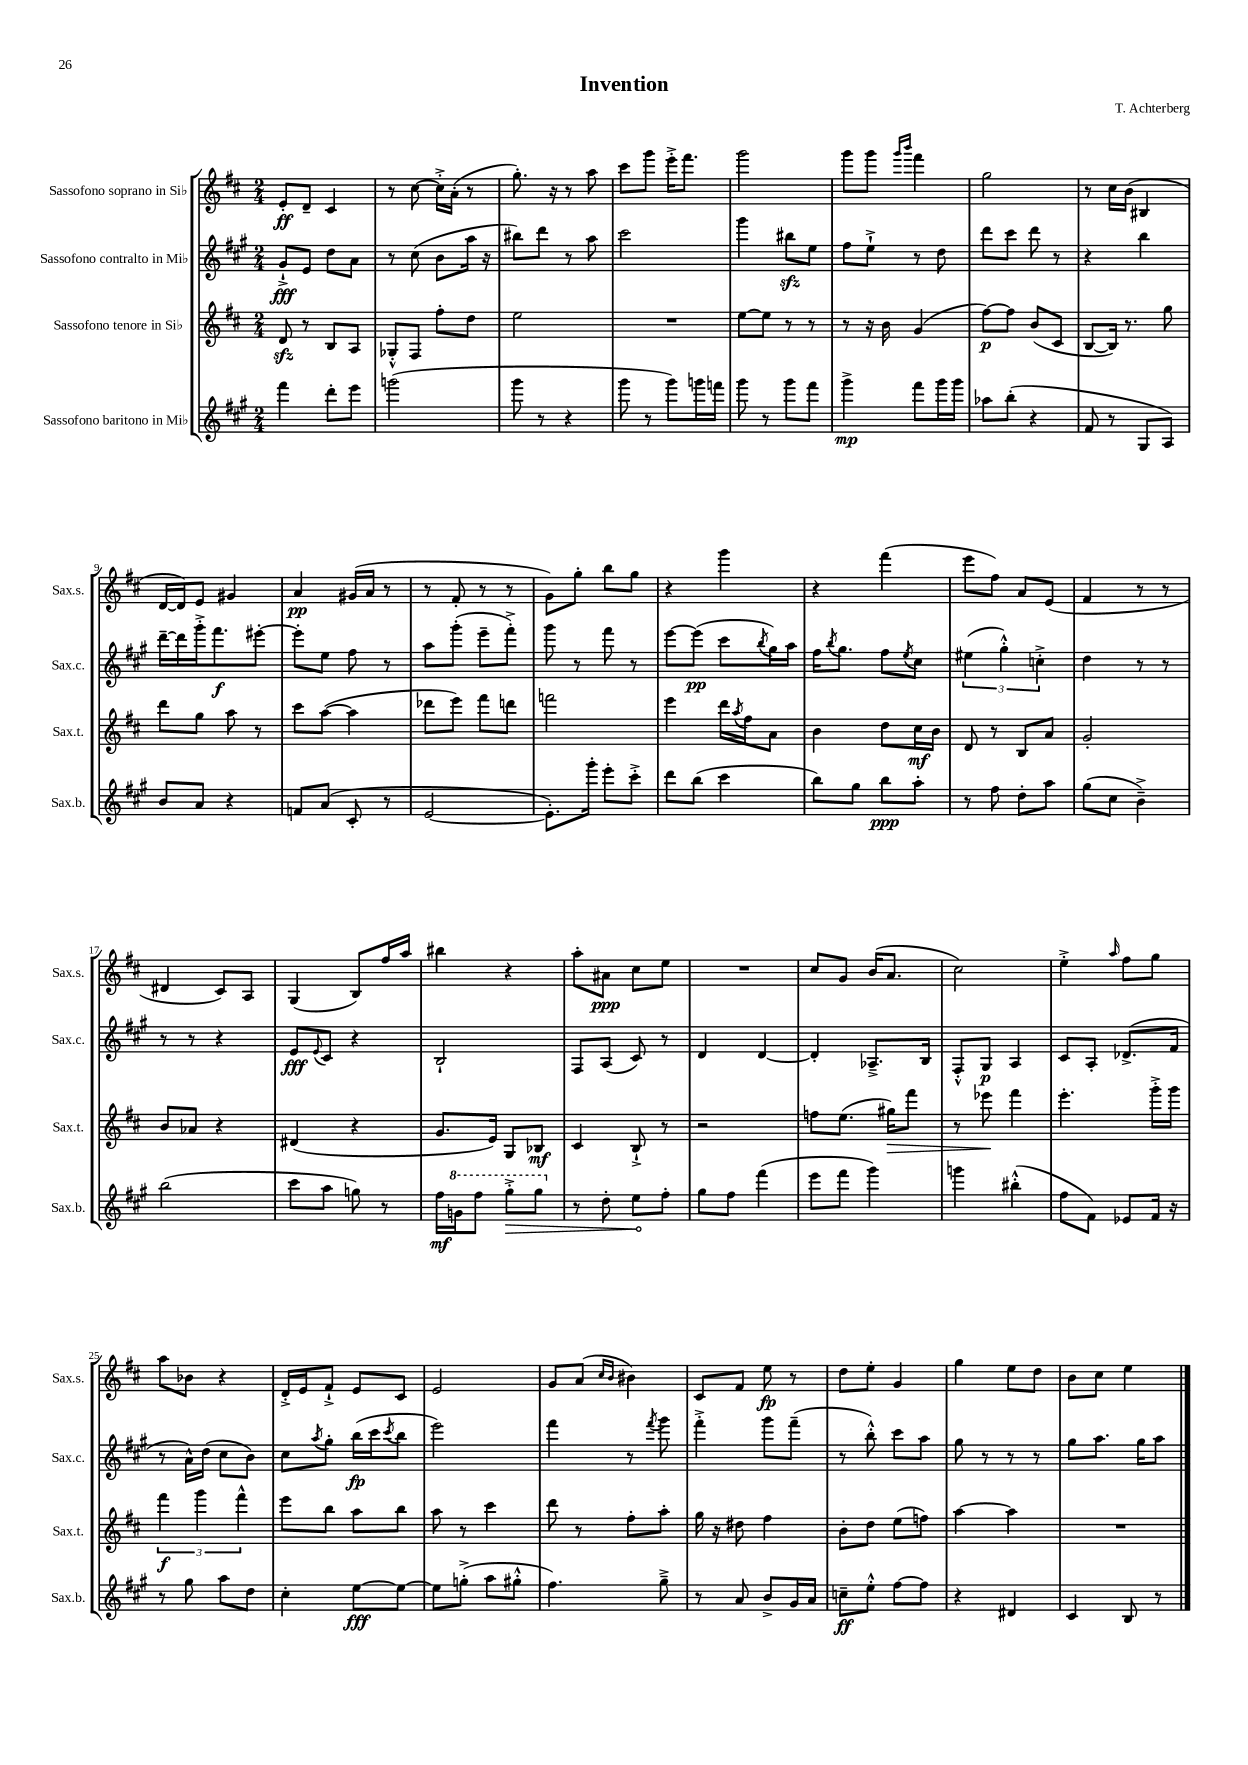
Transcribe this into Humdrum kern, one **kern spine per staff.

**kern	**kern	**kern	**kern
*staff4	*staff3	*staff2	*staff1
*clefG2	*clefG2	*clefG2	*clefG2
*k[f#c#g#]	*k[f#c#]	*k[f#c#g#]	*k[f#c#]
*M2/4	*M2/4	*M2/4	*M2/4
4fff#	8d	8g#`^	8e'
.	8r	8e	8d~
8ddd'	8B	8dd	4c#
8eee	8A	8a	.
=	=	=	=
(2ggg	8G-'^^	8r	8r
.	8F#	(8cc#	[8cc#
.	8ff#'	8b	16cc#'^]
.	.	.	(16a'
.	8dd	16aa	8r
.	.	16r	.
=	=	=	=
8ggg#	2ee	8bb#)	8.gg')
8r	.	8ddd	.
.	.	.	16r
4r	.	8r	8r
.	.	8aa	8aa
=	=	=	=
8ggg#	2r	2ccc#	8ccc#
8r	.	.	8ggg
8ggg#)	.	.	16eee'^
.	.	.	8.fff#
16ggg	.	.	.
16fff	.	.	.
=	=	=	=
8ggg#	[8ee	4ggg#	2ggg
8r	8ee]	.	.
8ggg#	8r	8bb#	.
8fff#	8r	8ee	.
=	=	=	=
4ggg#^	8r	8ff#	8ggg
.	16r	8ee`^	8ggg
.	16b	.	.
.	.	.	16qqggg
.	.	.	16qqbbb
8fff#	(4g	8r	4fff#
16ggg#	.	8dd	.
16ggg#	.	.	.
=	=	=	=
8aa-	[8ff#)	8ddd	2gg
(8bb'	8ff#]	8ccc#	.
4r	(8b	8ddd	.
.	8c#	8r	.
=	=	=	=
8f#	[8B	4r	8r
8r	16B])	.	16cc#
.	8.r	.	(16b
8G#	.	4bb	4B#
8A)	8gg	.	.
=	=	=	=
8b	8ddd	[16ddd~	[16d
.	.	16ddd]	16d])
8a	8gg	16ggg#'^	8e
.	.	8.fff#	.
4r	8aa	.	4g#
.	8r	[8eee#'	.
=	=	=	=
8f	8ccc#	8eee#']	4a
(8a	([8aa	8ee	.
8c#'	4aa]	8ff#	(16g#
.	.	.	16a
8r	.	8r	8r
=	=	=	=
[2e	8ddd-	8aa	8r
.	8eee)	(8ggg#'	8f#'
.	8fff#	8eee~	8r
.	8ddd	8fff#'^)	8r
=	=	=	=
8.e'])	2fff	8ggg#	8g)
.	.	8r	8gg'
16ggg#'	.	.	.
8eee'	.	8fff#	8bb
8ccc#'^	.	8r	8gg
=	=	=	=
8ddd	4eee	[8eee	4r
(8bb	.	(8eee]	.
4ccc#	16ddd	8ccc#	4ggg
.	8qaa	.	.
.	16ff#	.	.
.	.	8qbb	.
.	8a	16gg#)	.
.	.	16aa	.
=	=	=	=
8bb)	4b	16ff#	4r
.	.	8qbb	.
.	.	8.gg#	.
8gg#	.	.	.
8bb	8dd	8ff#	(4fff#
.	.	8qee	.
8aa'	16cc#	8cc#	.
.	16b	.	.
=	=	=	=
8r	8d	(6ee#	8eee
8ff#	8r	.	8ff#)
.	.	6gg#'^^)	.
8dd'	8B	.	8a
.	.	6cc'^	.
8aa	8a	.	(8e
=	=	=	=
(8gg#	2g'	4dd	4f#
8cc#	.	.	.
4b~^)	.	8r	8r
.	.	8r	8r
=	=	=	=
(2bb	8b	8r	4d#
.	8a-	8r	.
.	4r	4r	8c#)
.	.	.	8A
=	=	=	=
8ccc#	(4d#	8e	(4G
.	.	8qqe	.
8aa	.	8c#	.
8gg)	4r	4r	8B)
8r	.	.	16ff#
.	.	.	16aa
=	=	=	=
16ff#	8.g	2B`	4bb#
16gg	.	.	.
8fff#	.	.	.
.	16e)	.	.
8ggg#'^	8G	.	4r
8ggg#	8B-	.	.
=	=	=	=
8r	4c#	8F#	8aa'
8dd'	.	(8A	8a#
8ee	8B`^	8c#)	8cc#
8ff#'	8r	8r	8ee
=	=	=	=
8gg#	2r	4d	2r
8ff#	.	.	.
(4fff#	.	[4d	.
=	=	=	=
8eee	8ff	4d']	8cc#
8fff#	(8.ee	.	8g
4ggg#)	.	8.A-~^	(16b
.	16gg#)	.	8.a
.	8fff#	.	.
.	.	16B	.
=	=	=	=
4ggg	8r	8F#'^^	2cc#)
.	8eee-	8G#	.
(4bb#'^^	4fff#	4A	.
=	=	=	=
8ff#	4.eee'	8c#	4ee'^
8f#)	.	8A'	.
.	.	.	16qqaa
8e-	.	(8.d-^	8ff#
16f#	16ggg'^	.	8gg
16r	16ggg	16f#	.
=	=	=	=
8r	6fff#	8r	8aa
8gg#	.	16a^^)	8b-
.	6ggg	.	.
.	.	(16dd	.
8aa	.	8cc#	4r
.	6fff#^^	.	.
8dd	.	8b)	.
=	=	=	=
4cc#'	8eee	8cc#	16d'^
.	.	.	16e
.	.	8qaa	.
.	8bb	8gg#'	8f#`^
[8ee	8aa	(16bb	8e
.	.	16ccc#	.
.	.	8qccc#	.
8ee_	8bb	8bb	8c#
=	=	=	=
8ee]	8aa	2eee)	2e
(8gg'^	8r	.	.
8aa	4ccc#	.	.
8gg#'^^	.	.	.
=	=	=	=
4.ff#)	8ddd	4fff#	8g
.	8r	.	(8a
.	.	.	16qqcc#
.	.	.	16qqb
.	8ff#'	8r	4b#)
.	.	8qfff#	.
8gg#~^	8aa'	8ggg#	.
=	=	=	=
8r	16gg	4fff#'^	8c#
.	16r	.	.
8a	8dd#	.	8f#
8b^	4ff#	8ggg#	8ee
16g#	.	(8fff#~	8r
16a	.	.	.
=	=	=	=
8cc~	8b'	8r	8dd
8ee'^^	8dd	8bb'^^)	8ee'
[8ff#	(8ee	8ccc#	4g
8ff#]	8ff)	8aa	.
=	=	=	=
4r	[4aa	8gg#	4gg
.	.	8r	.
4d#	4aa]	8r	8ee
.	.	8r	8dd
=	=	=	=
4c#	2r	8gg#	8b
.	.	8.aa	8cc#
8B	.	.	4ee
.	.	16gg#	.
8r	.	8aa	.
==	==	==	==
*-	*-	*-	*-
